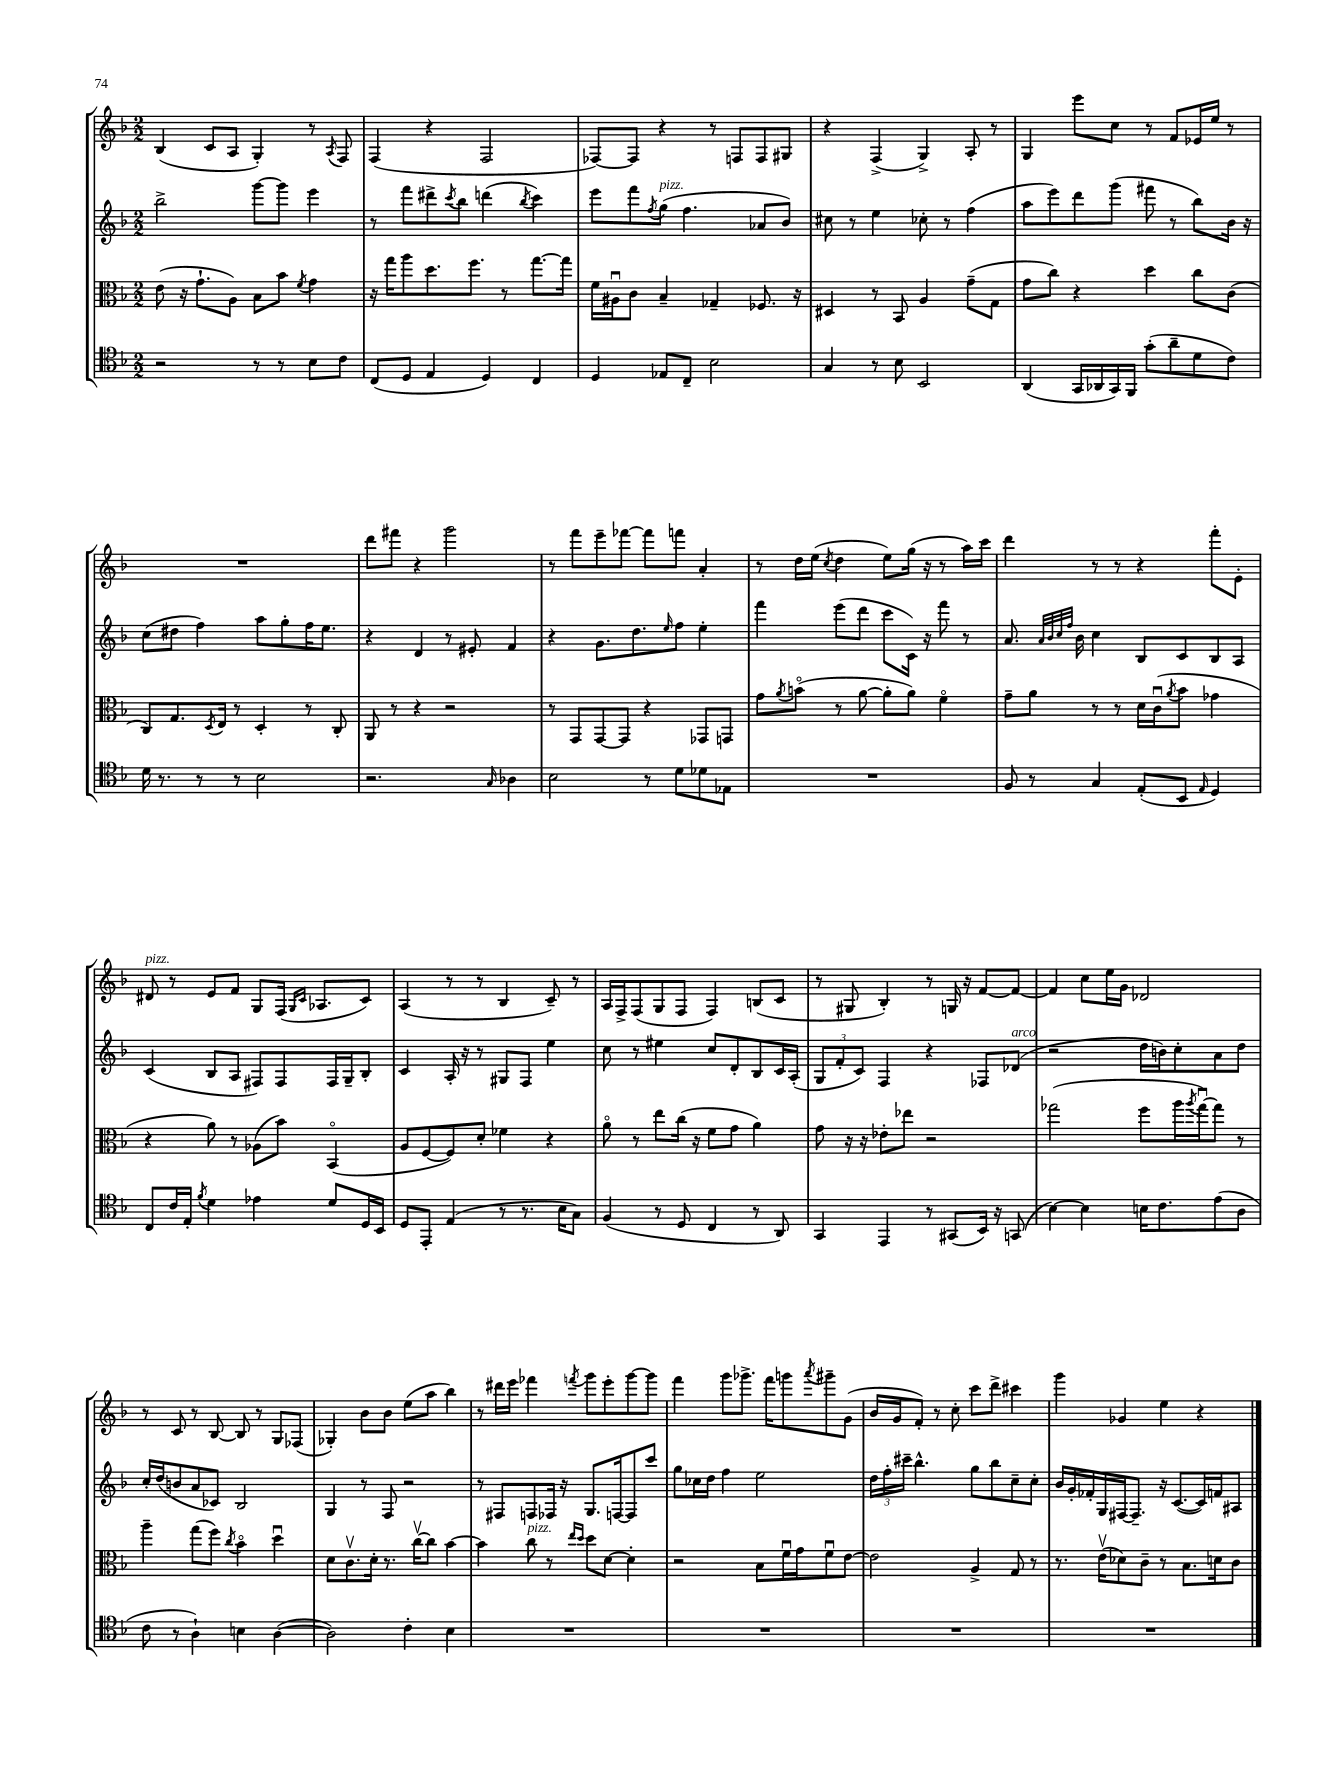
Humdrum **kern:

**kern	**kern	**kern	**kern
*staff4	*staff3	*staff2	*staff1
*clefC4	*clefC3	*clefG2	*clefG2
*k[b-]	*k[b-]	*k[b-]	*k[b-]
*M2/2	*M2/2	*M2/2	*M2/2
2r	(8e\	2bb-^\	(4B-/
.	16r	.	.
.	8.g`\L	.	.
.	.	.	8c/L
.	8A\J)	.	8A/J
8r	8B-\L	[8ggg\L	4G'/)
8r	8b-\J	8ggg\]J	.
.	8qf/	.	.
8B-\L	4g\	4eee\	8r
.	.	.	8qA/
8c\J	.	.	8F/
=	=	=	=
(8C/L	16r	8r	(4F/
.	16gg\LK	.	.
8D/J	8aa\	8fff\L	.
4E/	8.dd\	8ddd#^\	4r
.	.	8qccc/	.
.	.	8bb-\J	.
.	8.ff\J	.	.
4D/)	.	(4ddd\	2F/
.	8r	.	.
.	.	8qbb-/	.
4C/	[8.gg\L	4ccc\)	.
.	16gg\]Jk	.	.
=	=	=	=
4D/	16f\LL	8eee\L	[8F-/L)
.	16A#u\J	.	.
.	8c\J	8fff\	8F-/]J
.	.	8qff/	.
8E-/L	4B-~/	(8gg\J	4r
8C~/J	.	4.ff\	.
2B-\	4G-~/	.	8r
.	.	.	8F/L
.	8.F-/	8a-/L	8F/
.	.	8b-/J)	8G#/J
.	16r	.	.
=	=	=	=
4G/	4D#/	8cc#\	4r
.	.	8r	.
8r	8r	4ee\	(4F^/
8B-\	8BB-/	.	.
2BB-/	4A/	8cc-'\	4G^/)
.	.	8r	.
.	(8g~\L	(4ff\	8A'/
.	8G\J	.	8r
=	=	=	=
(4AA/	8g\L	8aa\L	4G/
.	8cc\J)	8eee\)	.
16GG/LL	4r	8ddd\	8eee\L
16AA-/	.	.	.
16GG/)	.	(8ggg\J	8cc\J
16FF/JJ	.	.	.
(8g'\L	4dd\	8fff#\	8r
8a~\	.	8r	8f/L
8d\	8cc\L	8bb-\L)	16e-/L
.	.	.	16ee/JJ
8c\J)	(8c\J	16b-\Jk	8r
.	.	16r	.
=	=	=	=
16d\	8C/L)	(8cc\L	1r
8.r	.	.	.
.	8.G/	8dd#\J	.
8r	.	4ff\)	.
.	8qD/	.	.
.	16E/Jk	.	.
8r	8r	.	.
2B-\	4D'/	8aa\L	.
.	.	8gg'\	.
.	8r	16ff\K	.
.	.	8.ee\J	.
.	8C'/	.	.
=	=	=	=
2.r	8AA/	4r	8ddd\L
.	8r	.	8fff#\J
.	4r	4d/	4r
.	2r	8r	2ggg\
.	.	8e#'/	.
16qqG/	.	.	.
4A-\	.	4f/	.
=	=	=	=
2B-\	8r	4r	8r
.	8GG/L	.	8fff\L
.	[8GG/	8.g\L	8eee~\
.	8GG/]J	.	[8fff-\J
.	.	8.dd\	.
8r	4r	.	8fff-\]L
.	.	16qqee/	.
8d\L	.	8ff\J	8fff\J
8d-\	8GG-/L	4ee'\	4a'/
8E-\J	8GG/J	.	.
=	=	=	=
1r	8g\L	4fff\	8r
.	8qa/	.	.
.	(8bo\J	.	16dd\LL
.	.	.	(16ee\JJ
.	.	.	8qcc/
.	8r	(8eee\L	4dd\
.	[8a\	8ddd\J	.
.	8a'\]L	8ccc\L	8ee\L)
.	8a\J)	16c\Jk)	(16gg\Jk
.	.	16r	16r
.	4fo\	8fff\	8r
.	.	8r	16aa\LL)
.	.	.	16ccc\JJ
=	=	=	=
8F/	8g~\L	8.a/	4ddd\
8r	8a\J	.	.
.	.	32qqa/LLL	.
.	.	32qqb-/	.
.	.	32qqcc/	.
.	.	32qqff/JJJ	.
.	.	16b-\	.
4G/	8r	4cc\	8r
.	8r	.	8r
(8E'/L	16d\LL	8B-/L	4r
.	(16cu\J	.	.
.	8qa/	.	.
8BB-/J	8b-\J	8c/	.
16qqE/	.	.	.
4D/)	4g-\	8B-/	8fff'\L
.	.	8A/J	8e'\J
=	=	=	=
8C/L	4r	(4c/	8d#/
16c/L	.	.	8r
16E'/JJ	.	.	.
8qf/	.	.	.
4d\	8a\)	8B-/L	8e/L
.	8r	8A/J	8f/J
4e-\	(8A-\L	8F#/L)	8G/L
.	8b-\J)	8F#/	(16F/Jk
.	.	.	16qqG/LL
.	.	.	16qqc/JJ
.	.	.	8.A-/L
8d/L	(4BB-o/	16F#/L	.
.	.	16G~/J	.
16D/L	.	8B-'/J	8c/J)
16BB-/JJ	.	.	.
=	=	=	=
8D/L	8A/L	4c/	(4A/
8EE'/J	[8F/	.	.
(4E/	8F/])	16A'/	8r
.	.	16r	.
.	8d'/J	8r	8r
8r	4f-\	8G#/L	4B-/
8.r	.	8F/J	.
.	4r	4ee\	8c~/)
16B-\LK	.	.	.
8G\J)	.	.	8r
=	=	=	=
(4F/	8ao\	8cc\	16A/LL
.	.	.	16F^/J
.	8r	8r	(8F/
8r	8ee\L	4ee#\	8G/
8D/	(16cc\Jk	.	8F/J
.	16r	.	.
4C/	8f\L	8cc/L	4F/)
.	8g\J	8d'/	.
8r	4a\)	8B-/	(8B/L
8AA/)	.	16c/L	8c/J
.	.	(16A'/JJ	.
=	=	=	=
4GG/	8g\	12G/L	8r
.	.	12f'/	.
.	16r	.	8G#/
.	.	12c/J)	.
.	16r	.	.
4EE/	8e-'\L	4F/	4B-'/)
.	8ee-\J	.	.
8r	2r	4r	8r
(8GG#/L	.	.	16G/
.	.	.	16r
16BB-/Jk)	.	8F-/L	[8f/L
16r	.	.	.
(8GG/	.	(8d-/J	8f/_J
=	=	=	=
[4B-\)	(2gg-\	2r	4f/]
4B-\]	.	.	8cc\L
.	.	.	16ee\L
.	.	.	16g\JJ
16B\LK	8ff\L	16dd\LL	2d-/
8.c\	.	16b\J)	.
.	16aa\L	8cc'\	.
.	8qaa/	.	.
.	[16gg-u\J)	.	.
(8e\	8gg-\]J	8a\	.
8A\J	8r	8dd\J	.
=	=	=	=
8c\	4aa~\	16cc'/LL	8r
.	.	(16dd/J	.
8r	.	8b/	8c/
4A`\)	(8gg\L	8a/	8r
.	8ff\J)	8c-/J)	[8B-/
.	8qcc/	.	.
4B\	4b-o\	2B-/	8B-/]
.	.	.	8r
([4A\	4ddu\	.	8G/L
.	.	.	(8F-/J
=	=	=	=
2A\])	8d\L	4G/	4G-'/)
.	8.cv\	.	.
.	.	8r	8b-\L
.	16d'\Jk	.	.
.	8.r	8F/	8b-\J
4c'\	.	2r	(8ee\L
.	[16ccv\LK	.	.
.	8cc\]J	.	8aa\J
4B-\	[4b-\	.	4bb-\)
=	=	=	=
1r	4b-\]	8r	8r
.	.	8F#/L	16ddd#\LL
.	.	.	16eee\JJ
.	8cc\	8F/	4fff-\
.	8r	16F-/Jk	.
.	.	16r	.
.	16qqee/LL	.	.
.	16qqdd/JJ	.	8qfff/
.	8dd\L	8.G/L	8ggg\L
.	[8d\J	.	8eee'\
.	.	[16F/k	.
.	4d'\]	8F/]	[8ggg\
.	.	8ccc/J	8ggg\]J
=	=	=	=
1r	2r	8gg\L	4fff\
.	.	16cc-\L	.
.	.	16dd\JJ	.
.	.	4ff\	8ggg\L
.	.	.	8.ggg-^\J
.	8B-\L	2ee\	.
.	.	.	16fff\LK
.	16fu\L	.	8ggg\
.	16g\J	.	.
.	.	.	8qaaa/
.	8fu\	.	8ggg#~\
.	[8e\J	.	(8g\J
=	=	=	=
1r	2e\]	24dd\LL	16b-/LL
.	.	24ff'\	.
.	.	.	16g/J
.	.	24ccc#~\JJ	.
.	.	4.bb-^^\	8f'/J)
.	.	.	8r
.	.	.	8cc'\
.	4A^/	8gg\L	8ccc\L
.	.	8bb-\	8ddd^\J
.	8G/	8cc~\	4ccc#\
.	8r	8cc'\J	.
=	=	=	=
1r	8.r	16b-/LL	4ggg\
.	.	16g'/	.
.	.	16f-'/	.
.	(16ev\LK	16G/	.
.	8d-\)	[16F#/J	4g-/
.	.	8.F#~/]J	.
.	8c~\J	.	.
.	8r	16r	4ee\
.	.	([8.c/L	.
.	8.B-\L	.	.
.	.	16c/]L)	4r
.	16d\k	16f/J	.
.	8c\J	8A#/J	.
==	==	==	==
*-	*-	*-	*-
